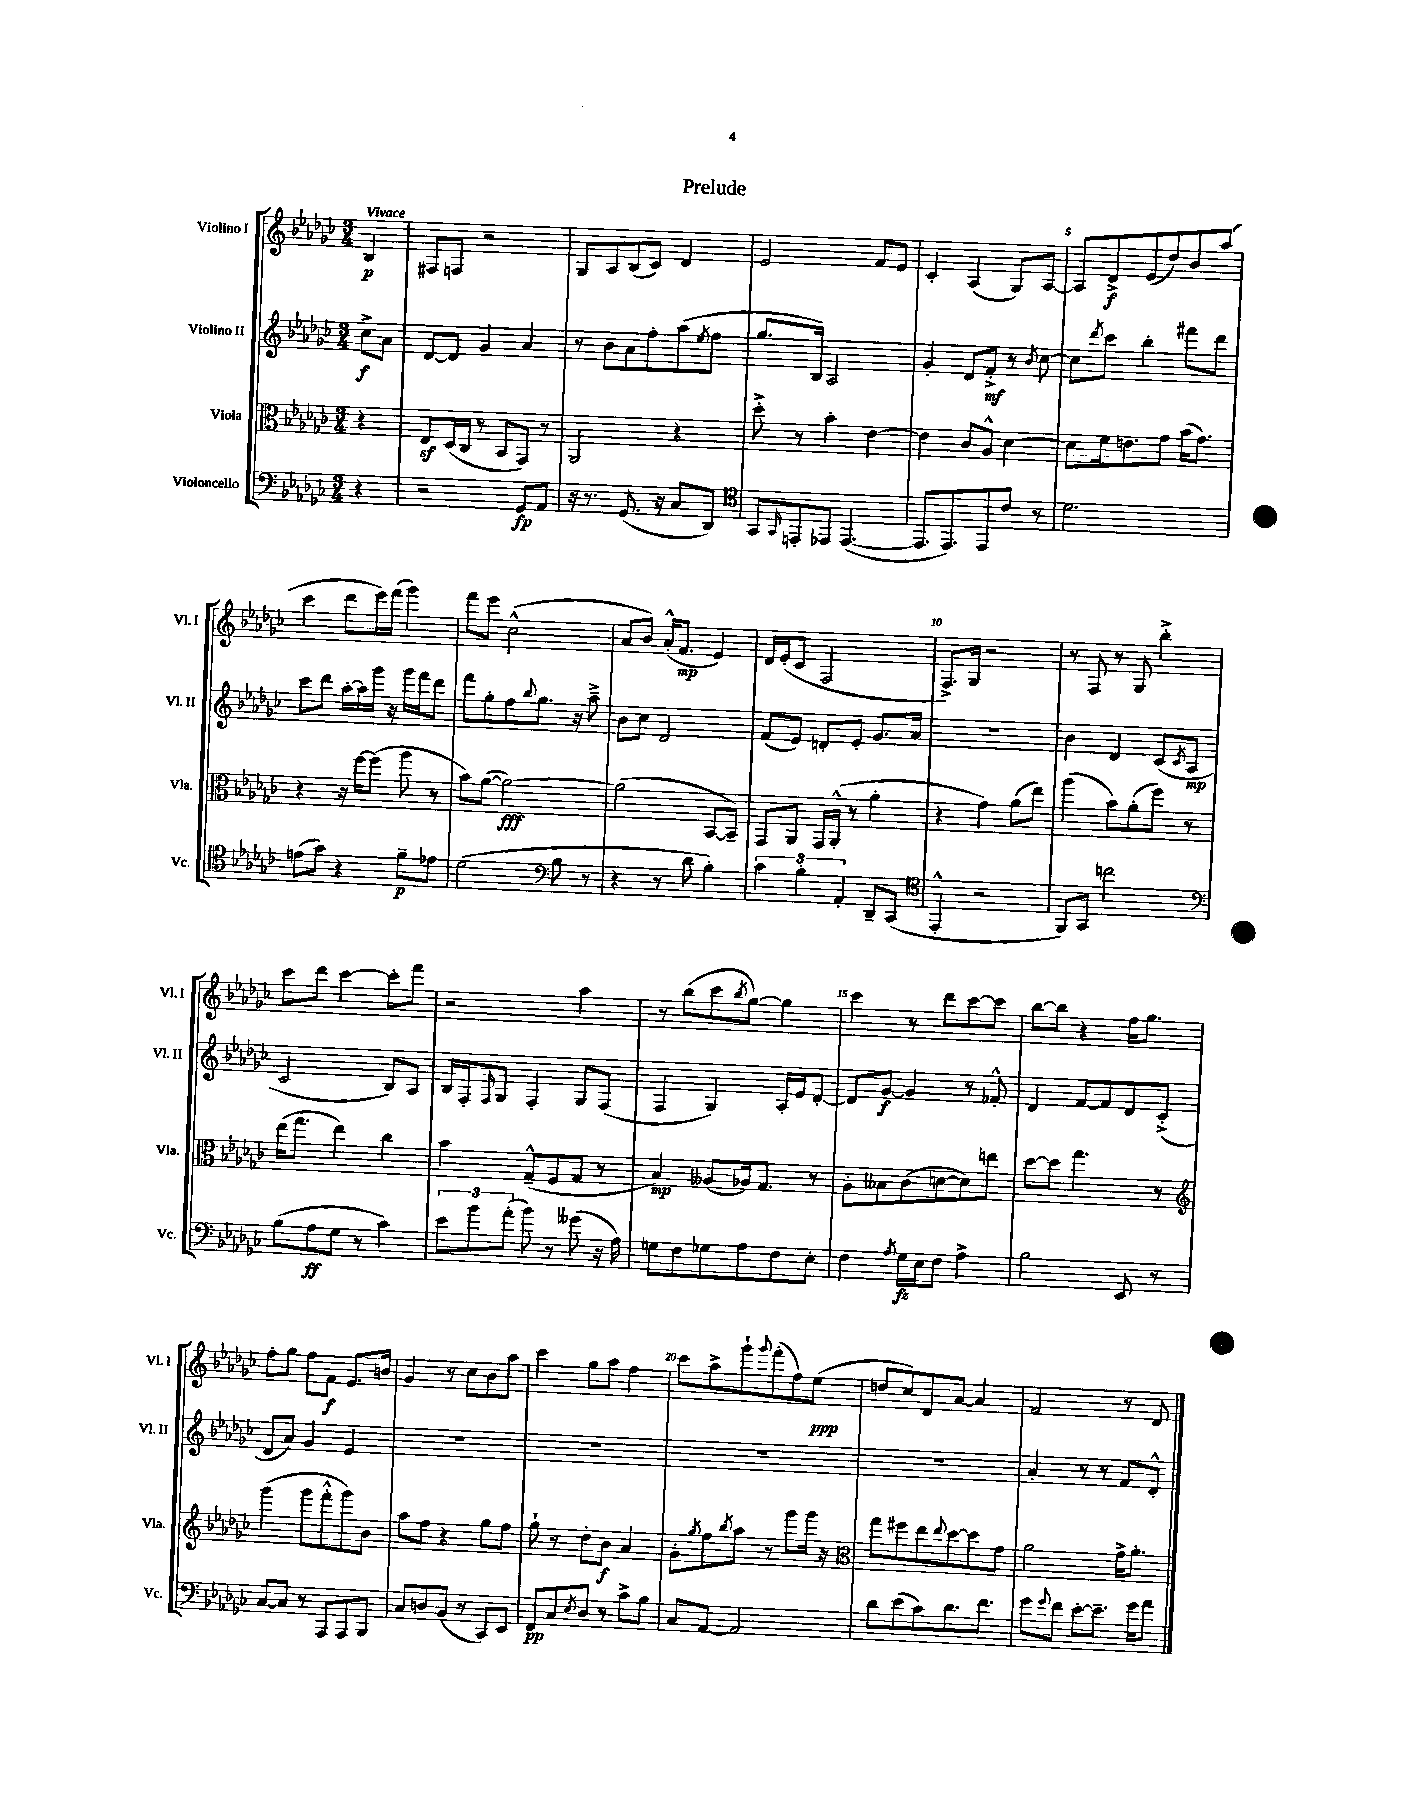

**kern	**kern	**kern	**kern
*staff4	*staff3	*staff2	*staff1
*clefF4	*clefC3	*clefG2	*clefG2
*k[b-e-a-d-g-c-]	*k[b-e-a-d-g-c-]	*k[b-e-a-d-g-c-]	*k[b-e-a-d-g-c-]
*M3/4	*M3/4	*M3/4	*M3/4
4r	4r	8cc-^	4B-
.	.	8a-	.
=	=	=	=
2r	8E-	[8d-	8F#
.	(16D-	8d-]	8F
.	16C-	.	.
.	8r	4g-	2r
.	8BB-	.	.
8GG-	8GG-)	4a-	.
8AA-	8r	.	.
=	=	=	=
16r	2AA-	8r	8G-
8.r	.	.	.
.	.	8b-	8A-
(8.GG-	.	8a-	(8B-
.	.	8ff'	8c-)
16r	.	.	.
8C-	4r	(8aa-	4d-
.	.	8qee-	.
8DD-)	.	8ff	.
=	=	=	=
*clefC4	*	*	*
8GG-	8dd-'^	8.gg-	2e-
16qqGG-	.	.	.
8EE'	8r	.	.
.	.	16B-)	.
8EE-	4b-'	2A-	.
([4.EE-	.	.	.
.	[4e-	.	8f
.	.	.	8e-
=	=	=	=
8.EE-]	4e-]	4g-'	4c-'
8.EE-)	.	.	.
.	8c-	8d-	(4A-
8EE-	8A-^^	8f'^	.
8c-	[4d-	8r	8G-)
.	.	8qb-	.
8r	.	[8cc-	[8A-
=	=	=	=
2.d-	8d-]	8cc-]	8A-]
.	.	8qddd-	.
.	16f	8ccc-	8d-^
.	8.e	.	.
.	.	4bb-'	(8e-
.	8g-	.	8dd-)
.	(16b-	8fff#	8b-
.	8.g-)	.	.
.	.	8ddd-	(8aa-
=	=	=	=
(8e	4r	8ccc-	4ccc-
8g-)	.	8ddd-	.
4r	16r	[16aa-'	8ddd-
.	[16ff	16aa-]	.
.	(8ff]	16ggg-	16eee-)
.	.	16r	(16fff
8f~	8aa-	16ggg-	4ggg-)
.	.	16fff	.
8e-	8r	8ddd-	.
=	=	=	=
(2d-	8b-)	8fff	8fff
.	([8a-	8gg-'	8eee-
.	2a-_)	8ff	(2cc-^^
.	.	8qqbb-	.
.	.	8.gg-	.
*clefF4	*	*	*
8B-	.	.	.
.	.	16r	.
8r	.	8aa-~^	.
=	=	=	=
4r	(2a-]	8b-	8a-
.	.	8cc-	8b-)
8r	.	2d-	(16a-'^^
.	.	.	8.f
8d-	.	.	.
4B-')	[8BB-	.	4e-)
.	8BB-~])	.	.
=	=	=	=
6c-	8GG-	(8f	16d-
.	.	.	(16e-'
.	8AA-	8e-)	8c-
6B-'	.	.	.
.	16GG-	8d'	2F
.	(16AA-'^^	.	.
6AA-'	.	.	.
.	8r	8e-'	.
8DD-~	4a-'	8.g-	.
(8CC-	.	.	.
.	.	16a-	.
=	=	=	=
*clefC4	*	*	*
4EE-'^^	4r	2.r	8.F^)
.	.	.	16G-
2r	4g-)	.	2r
.	(8a-	.	.
.	8ee-)	.	.
=	=	=	=
8FF)	(4aa-	4b-	8r
8GG-	.	.	8F
2cc	8b-)	4d-	8r
.	(8a-'	.	8G-
.	8ff)	(8c-	4bb-'^
.	.	8qc-	.
.	8r	8A-	.
=	=	=	=
*clefF4	*	*	*
(8B-	(16ee-	2c-	8ccc-
.	8.gg-	.	.
8A-	.	.	8ddd-
8G-	4ee-)	.	[4ccc-
8r	.	.	.
4c-)	4cc-	8B-)	8ccc-']
.	.	8A-	8fff
=	=	=	=
12e-	4b-	16B-	2r
.	.	16F'	.
12b-	.	.	.
.	.	16qqF	.
.	.	8G-	.
(12a-'	.	.	.
8b-)	(8G-~^^	4F'	.
8r	8F	.	.
(8g--	8G-	8G-	4aa-
16r	8r	(8F	.
16A-)	.	.	.
=	=	=	=
8G	4B-)	4F	8r
8F	.	.	(8bb-
8G-	(8A--	4G-)	8ccc-
.	.	.	8qbb-
8A-	16A-)	.	[8gg-)
.	8.G-	.	.
8F	.	16A-'	4gg-]
.	.	16e-	.
8E-'	8r	[8d-'	.
=	=	=	=
4F	8A-'	8d-]	4ccc-
.	8B--	[8g-	.
8qA-	.	.	.
16G-	(8c-	4g-]	8r
16E-	.	.	.
8F	[8d	.	8ddd-
4A-^	8d])	8r	[8ccc-
.	8ee	8f-'^^	8ccc-]
=	=	=	=
2B-	[8dd-	4d-	[8bb-
.	8dd-]	.	8bb-]
.	4.gg-	[8f	4r
.	.	8f]	.
8EE-	.	8d-	16ff
.	.	.	8.gg-
8r	8r	(8c-'^	.
=	=	=	=
*	*clefG2	*	*
[8C-	(4ggg-	8d-	8ff'
8C-]	.	8a-)	8gg-
8r	8ggg-	4g-	8ff
8AAA-	8fff'^^	.	8f
8AAA-	8ggg-)	4e-	8.e-
8BBB-	8b-	.	.
.	.	.	16b
=	=	=	=
8C-	8aa-	2.r	4g-
8D	8ff	.	.
(8BB-	4r	.	8r
8r	.	.	8cc-
8CC-)	8gg-	.	8b-
8EE-	8ff	.	8aa-
=	=	=	=
8FF	8gg-`	2.r	4ccc-
8C-	8r	.	.
8qE-	.	.	.
8D-	8dd-'	.	8gg-
8r	8b-	.	8aa-
8c-^	4a-	.	4ff
8B-	.	.	.
=	=	=	=
8C-	8g-'	2.r	8ccc-
.	8qgg-	.	.
[8AA-	8ff	.	8aa-^
.	8qbb-	.	.
2AA-]	8aa-	.	8ggg-`
.	.	.	8qqggg-
.	8r	.	(8fff'
.	8ggg-	.	8ff)
.	16ggg-	.	(8ee-
.	16r	.	.
=	=	=	=
*	*clefC3	*	*
8d-	8gg-	2.r	8dd
(8e-	8ff#	.	8cc-)
8c-)	8ee-	.	8d-
.	8qqee-	.	.
8.d-	[8dd-	.	[8a-
.	8dd-]	.	4a-]
8.f	.	.	.
.	8g-	.	.
=	=	=	=
8g-	2a-	4a-'	2f
8qqg-	.	.	.
8f	.	.	.
[8e-'	.	8r	.
8.e-~]	.	8r	.
.	16g-^	8f	8r
16g-	8.a-'	.	.
8a-	.	8d-'^^	8d-
==	==	==	==
*-	*-	*-	*-
